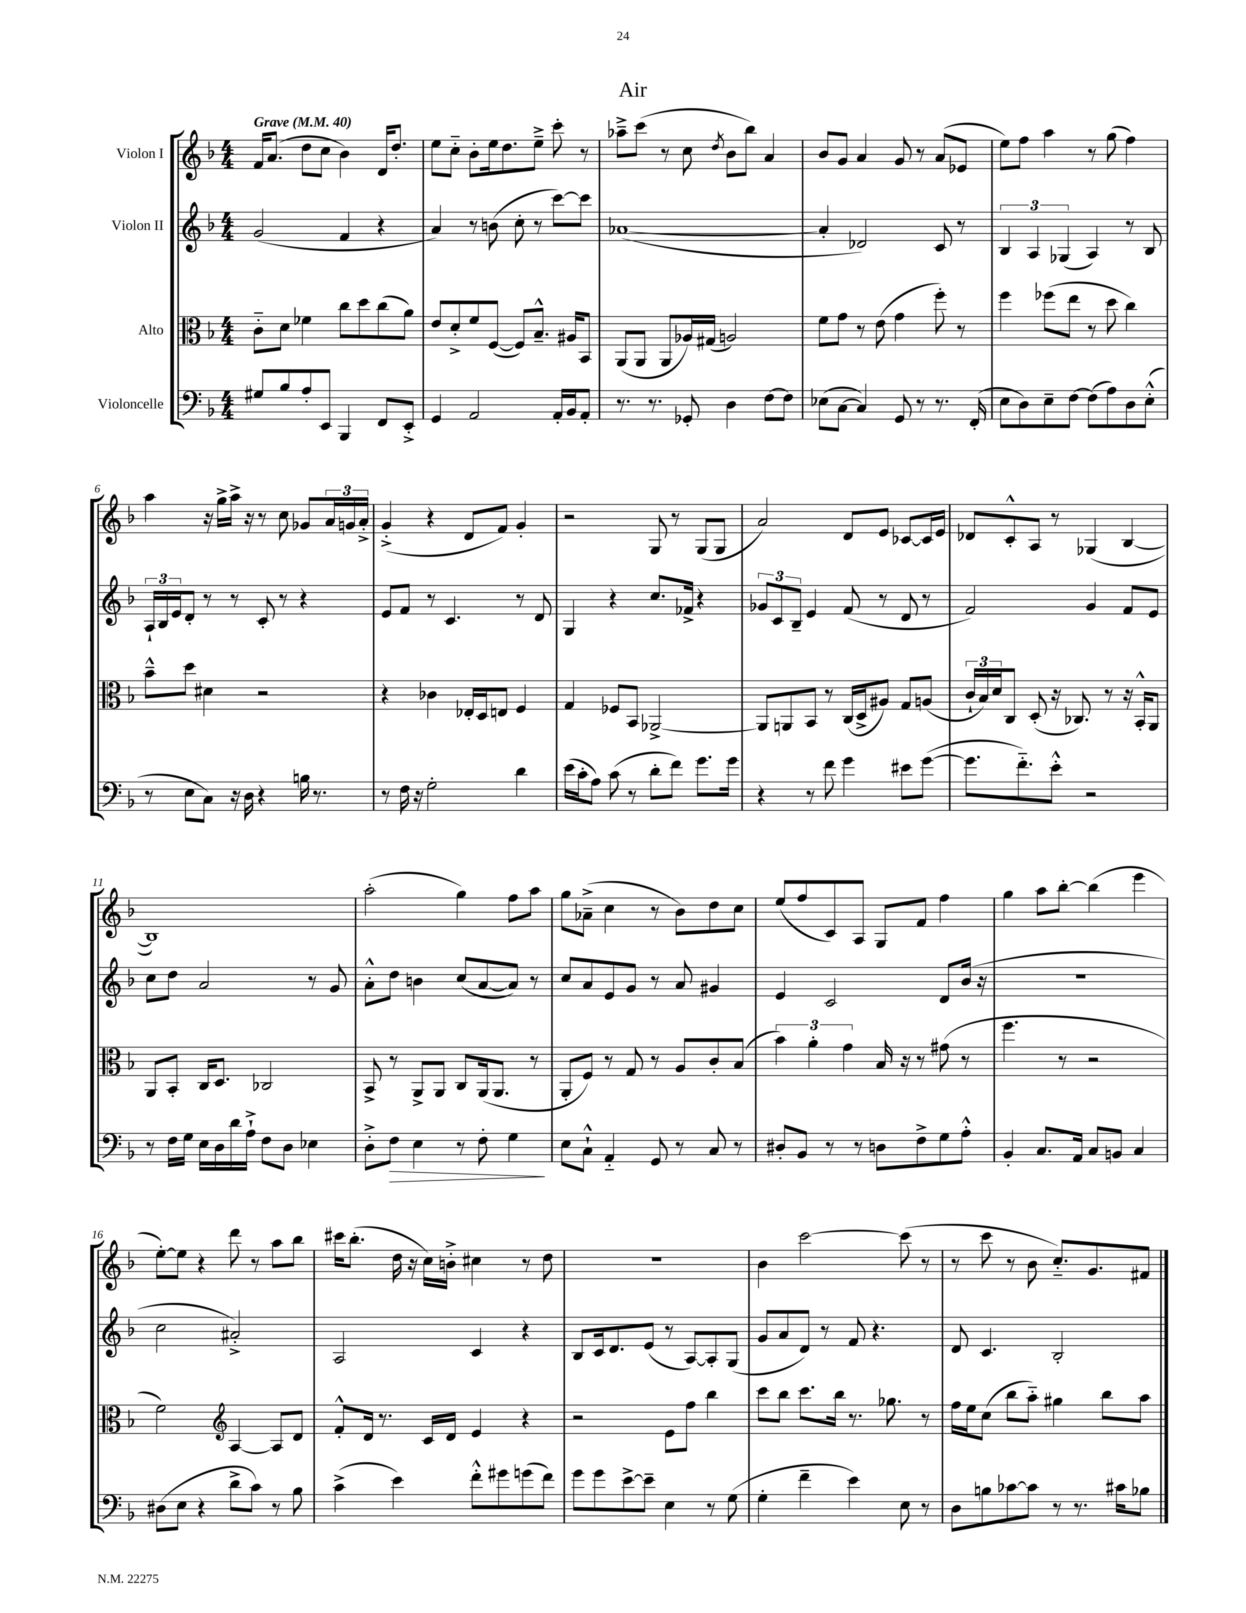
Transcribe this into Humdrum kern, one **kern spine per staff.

**kern	**dynam	**kern	**kern	**kern
*part4	*part4	*part3	*part2	*part1
*staff4	*staff4	*staff3	*staff2	*staff1
*I"Violoncelle	*	*I"Alto	*I"Violon II	*I"Violon I
*clefF4	*	*clefC3	*clefG2	*clefG2
*k[b-]	*	*k[b-]	*k[b-]	*k[b-]
*M4/4	*	*M4/4	*M4/4	*M4/4
*MM40	*	*MM40	*MM40	*MM40
=1	=1	=1	=1	=1
!	!	!	!	!LO:TX:a:B:t=Grave
8G#X/L	.	8c\L	(2g/	16f/KL
.	.	.	.	(8.a/J
8B-/	.	8d\J	.	.
8A'/	.	4f-X\	.	8dd\L
8EE/J	.	.	.	8cc\J
4BBB-/	.	8cc\L	4f/	4b-\)
.	.	8dd\	.	.
8FF/L	.	(8cc\	4r	16d/KL
.	.	.	.	8.dd'/J
8EE'^/J	.	8a\J)	.	.
=2	=2	=2	=2	=2
4GG/	.	8e/L	4a/)	8ee\L
.	.	8d'^/	.	8cc\J
2AA/	.	8f/	8r	8b-'\L
.	.	([8F/J	(8bn\	16ee\k
.	.	.	.	8.dd\
.	.	8F/L])	8cc'\	.
.	.	8.B-~^^/J	8r	8ee~^\J
16AA'/LL	.	.	[8ccc\L)	8ccc'\
16BB-/J	.	16A#X/KL	.	.
8AA'/J	.	8BB-/J	8ccc\J]	8r
=3	=3	=3	=3	=3
8.r	.	(8AA/L	([1a-X	8aa-X~^\L
.	.	8AA/J	.	(8ccc\J
8.r	.	.	.	.
.	.	8AA/L	.	8r
8GG-X'/	.	16A-X/L)	.	8cc\
.	.	(16G#X/JJ	.	.
.	.	.	.	8qdd/
4D\	.	2An/)	.	8b-\L
.	.	.	.	8bb-\J)
[8F\L	.	.	.	4a/
8F\J]	.	.	.	.
=4	=4	=4	=4	=4
(8E-X\L	.	8f\L	4a-'/]	8b-/L
[8C\J	.	8g\J	.	8g/J
4C/])	.	8r	2d-X/)	4a/
.	.	(8e\	.	.
8GG/	.	4g\	.	8g/
8r	.	.	.	8r
8.r	.	8ff'\)	8c/	(8a/L
.	.	8r	8r	8e-X/J
(16FF'/	.	.	.	.
=5	=5	=5	=5	=5
8E\L	.	4ff\	6B-/	8ee\L)
8D\)	.	.	.	8ff\J
.	.	.	6A/	.
8E~\	.	(8ff-X\L	.	4aa\
.	.	.	(6G-X/	.
[8F\J	.	8ee\J	.	.
(8F\L]	.	8r	4A/)	8r
8A\)	.	8dd\	.	(8gg\
8D\	.	4cc\)	8r	4ff\)
(8E'^^\J	.	.	8B-/	.
!!LO:LB:g=z
=6	=6	=6	=6	=6
8r	.	8b-~^^\L	24A`/LL	4aa\
.	.	.	24B-/	.
.	.	.	24e/J	.
8E\L	.	8dd\J	8d'/J	.
8C\J)	.	4d#X\	8r	16r
.	.	.	.	16gg^\LL
16r	.	.	8r	16aa^\JJ
16D\	.	.	.	16r
4r	.	2r	8c'/	8r
.	.	.	8r	8cc\
16Bn\	.	.	4r	8g-X/L
8.r	.	.	.	.
.	.	.	.	24a/L
.	.	.	.	24gn/
.	.	.	.	24a'^/JJ
=7	=7	=7	=7	=7
8r	.	4r	8e/L	(4g'^/
16F\	.	.	8f/J	.
16r	.	.	.	.
2G'\	.	4c-X\	8r	4r
.	.	.	4.c/	.
.	.	16E-X'/LL	.	8d/L
.	.	16D/J	.	.
.	.	8En/J	.	8f/J)
4d\	.	4F/	8r	4g'/
.	.	.	8d/	.
=8	=8	=8	=8	=8
(16e\LL	.	4G/	4G/	2r
16c'\J	.	.	.	.
8A\J)	.	.	.	.
(8c\	.	8F-X/L	4r	.
8r	.	8BB-/J	.	.
8d'\L	.	[2AA-X^/	8.cc/L	8G/
8f\J)	.	.	.	8r
.	.	.	16f-X^/Jk	.
8.g\L	.	.	4r	(8G/L
.	.	.	.	8G/J
16g\Jk	.	.	.	.
=9	=9	=9	=9	=9
4r	.	8AA-/L]	12g-X/L	2a/)
.	.	.	12c/	.
.	.	8AAn/	.	.
.	.	.	12B-~/J	.
8r	.	8BB-/J	4e/	.
8f\	.	8r	.	.
4g\	.	(16C/LL	(8f/	8d/L
.	.	16D^/J	.	.
.	.	8A#X/J)	8r	8e/J
8e#X\L	.	8G/L	8d/	[8c-X/L
([8g\J	.	(8An/J	8r	16c-/L]
.	.	.	.	16e/JJ
=10	=10	=10	=10	=10
8.g\L]	.	24c`/LL	2f/)	8d-X/L
.	.	24B-/)	.	.
.	.	24d/J	.	.
.	.	8C/J	.	8c'^^/
8.f\)	.	.	.	.
.	.	(8D'/	.	8A/J
8e'^^\J	.	16r	.	8r
.	.	8.C-X/)	.	.
2r	.	.	4g/	(4G-X/
.	.	8r	.	.
.	.	16r	8f/L	[4B-/
.	.	16BB-'^^/KL	.	.
.	.	8AA/J	8e/J	.
!!LO:LB:g=z
=11	=11	=11	=11	=11
8r	.	8AA/L	8cc\L	1B-])
16F\LL	.	8BB-'/J	8dd\J	.
16G\JJ	.	.	.	.
16E\LL	.	16C/KL	2a/	.
16D\	.	8.D/J	.	.
16d\	.	.	.	.
16A`^\JJ	.	.	.	.
8F\L	.	2C-X/	.	.
8D\J	.	.	.	.
4E-X\	.	.	8r	.
.	.	.	8g/	.
=12	=12	=12	=12	=12
8D'^\L	.	8BB-^/	8a'^^\L	(2aa'\
!	!LO:HP:b	!	!	!
8F\J	>	8r	8dd\J	.
4E\	.	8AA^/L	4bn\	.
.	.	8AA/J	.	.
8r	.	8C/L	(8cc/L	4gg\)
8F'\	.	(16AA/k	[8a/	.
.	.	8.AA/J	.	.
4G\	.	.	8a/J])	8ff\L
.	.	8r	8r	8aa\J
.	]	.	.	.
=13	=13	=13	=13	=13
8E\L	.	8AA'/L	8cc/L	8gg\L
8C`^^\J	.	8F/J)	8a/	(8a-X~^\J
4AA/	.	8r	8e/	4cc\
.	.	8G/	8g/J	.
8GG/	.	8r	8r	8r
8r	.	8A/L	8a/	8b-\L)
8C/	.	8c'/	4g#X/	8dd\
8r	.	(8B-/J	.	8cc\J
=14	=14	=14	=14	=14
8D#X'/L	.	6b-\)	4e/	(8ee/L
8BB-/J	.	.	.	8ff/
.	.	6a'\	.	.
8r	.	.	2c/	8c/)
.	.	6g\	.	.
8r	.	.	.	8A/J
8Dn\L	.	16B-/	.	8G/L
.	.	16r	.	.
8F^\	.	8r	.	8f/J
8G\	.	(8g#X\	8d/L	4ff\
8A'^^\J	.	8r	(16b-/Jk	.
.	.	.	16r	.
=15	=15	=15	=15	=15
4BB-'/	.	4.ff\	1r	4gg\
8.C/L	.	.	.	8aa\L
.	.	8r	.	[8bb-'\J
16AA/Jk	.	.	.	.
8C/L	.	2r	.	(4bb-\]
8BBn/J	.	.	.	.
4C/	.	.	.	4eee\
!!LO:LB:g=z
=16	=16	=16	=16	=16
(8D#X\L	.	2f\)	2cc\	[8ee'\L)
8E\J	.	.	.	8ee\J]
4r	.	.	.	4r
*	*	*clefG2	*	*
8d^\L	.	[4A/	2a#X'^/)	8ddd\
8c\J)	.	.	.	8r
8r	.	8A/L]	.	8aa\L
8B-\	.	8d/J	.	8bb-\J
=17	=17	=17	=17	=17
(4c^\	.	8f'^^/L	2A/	16ccc#X\KL
.	.	.	.	(8.bb-'\J
.	.	16d/Jk	.	.
.	.	8.r	.	.
4e\)	.	.	.	16dd\
.	.	.	.	16r
.	.	16c/LL	.	16cc\LL)
.	.	16d/JJ	.	16bn'^\JJ
8f'^^\L	.	4e/	4c/	4cc#X\
8g#X\	.	.	.	.
(8gn\	.	4r	4r	8r
8f\J)	.	.	.	8dd\
=18	=18	=18	=18	=18
8g\L	.	2r	8B-/L	1r
8g\	.	.	16c/k	.
.	.	.	8.d/	.
[8e^\	.	.	.	.
8e~\J]	.	.	(8e/J	.
4E\	.	8e\L	8r	.
.	.	8ff\J	[8A/L)	.
8r	.	4bb-\	8A'/]	.
(8G\	.	.	(8G/J	.
=19	=19	=19	=19	=19
4G'\	.	8ccc\L	8g/L	4b-\
.	.	8bb-\J	8a/	.
4f~\	.	8.ccc\L	8d/J)	[2ccc\
.	.	.	8r	.
.	.	16bb-\Jk	.	.
4e\)	.	8.r	8f/	.
.	.	.	4.r	.
.	.	8.gg-X\	.	.
8E\	.	.	.	(8ccc\]
8r	.	8r	.	8r
=20	=20	=20	=20	=20
8D\L	.	16ff\LL	8d/	8r
.	.	16ee\J	.	.
8Bn\	.	(8cc\J	4.c/	8ccc\
[8c-X\	.	8bb-\L	.	8r
8c-\J]	.	8aa\J)	.	8b-\
8r	.	4gg#X\	2B-'/	8.cc/L)
8.r	.	.	.	.
.	.	.	.	8.g/
.	.	8bb-\L	.	.
16c#X\KL	.	.	.	.
8B-X\J	.	8aa\J	.	8f#X/J
==	==	==	==	==
*-	*-	*-	*-	*-
